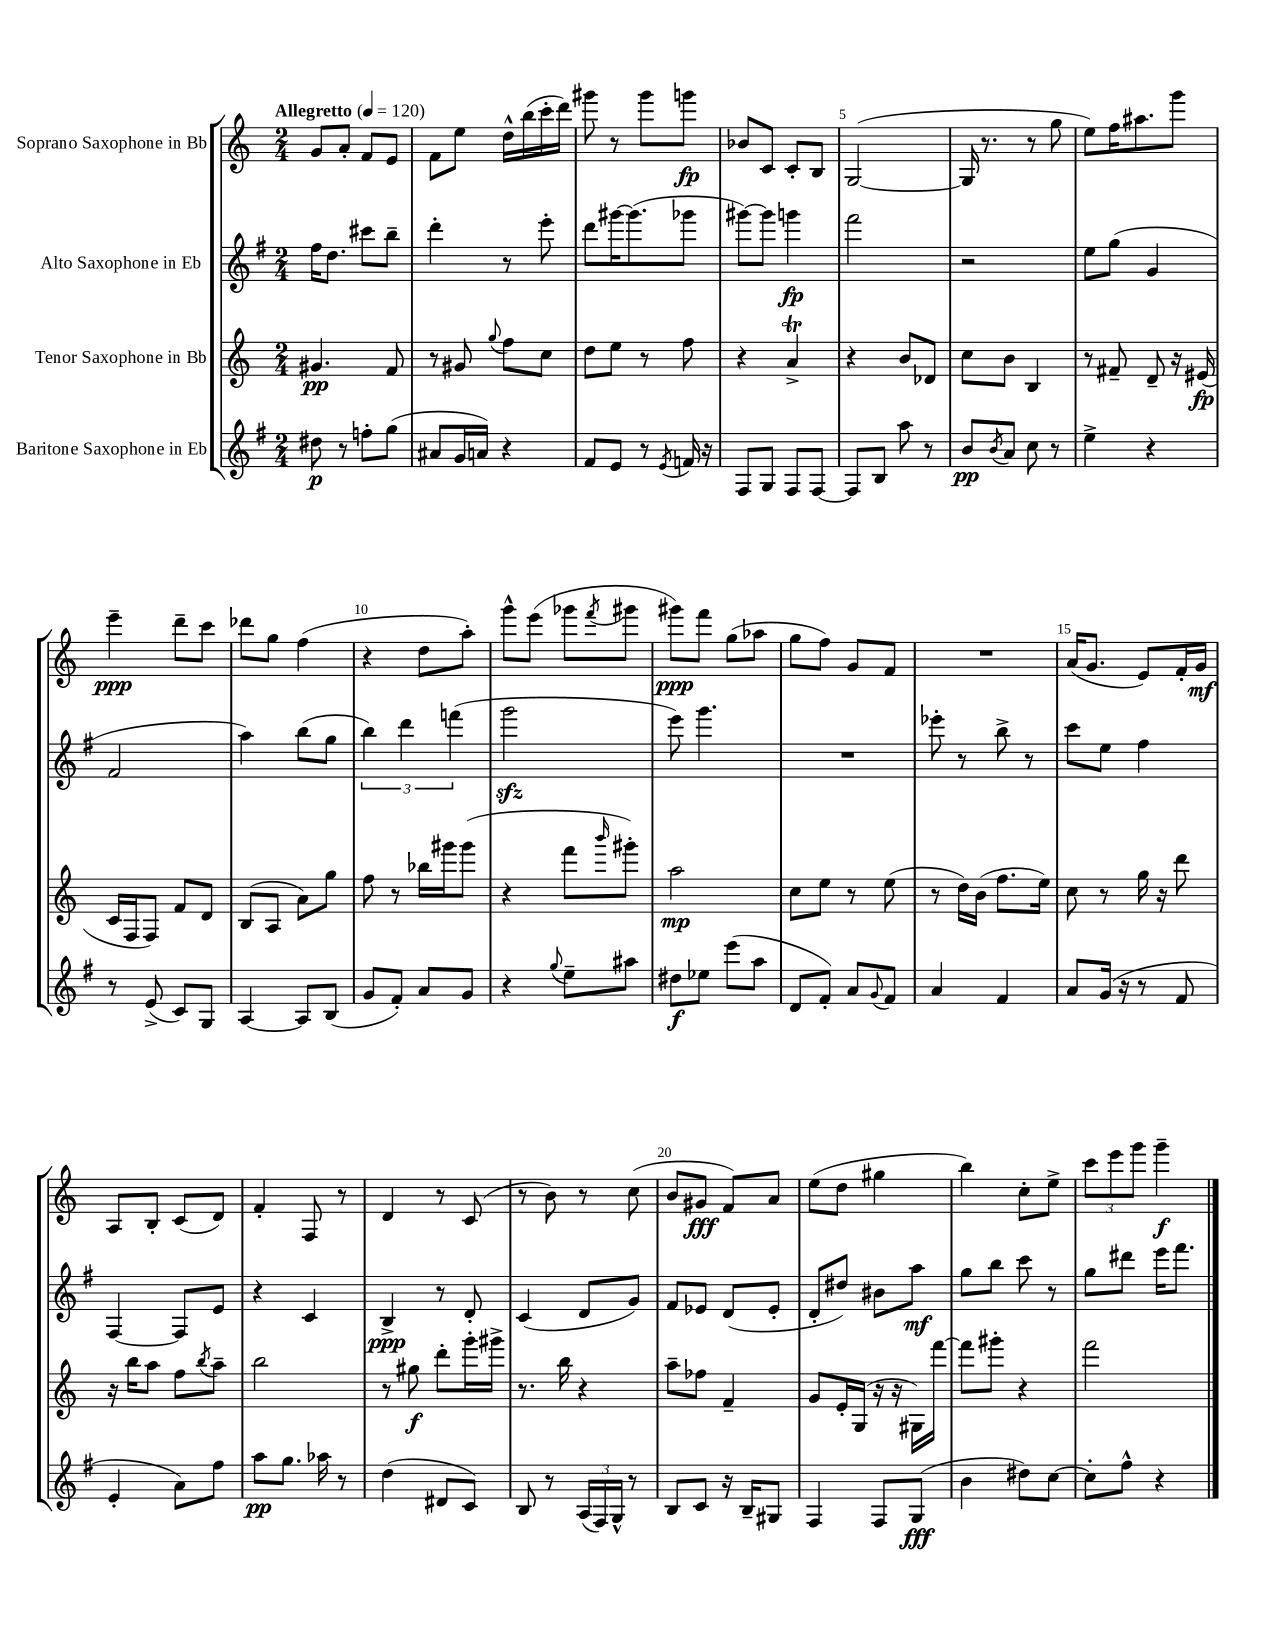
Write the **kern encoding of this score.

**kern	**kern	**kern	**kern
*staff4	*staff3	*staff2	*staff1
*clefG2	*clefG2	*clefG2	*clefG2
*k[f#]	*k[]	*k[f#]	*k[]
*M2/4	*M2/4	*M2/4	*M2/4
*MM120	*MM120	*MM120	*MM120
8dd#	4.g#	16ff#	8g
.	.	8.dd	.
8r	.	.	8a'
8ff'	.	8ccc#	8f
(8gg	8f	8bb~	8e
=	=	=	=
8a#	8r	4ddd'	8f
16g	8g#	.	8ee
16a)	.	.	.
.	8qqgg	.	.
4r	8ff	8r	16dd^^
.	.	.	(16bb
.	8cc	8eee'	16ccc'
.	.	.	16ddd)
=	=	=	=
8f#	8dd	8ddd	8ggg#
8e	8ee	[16ggg#	8r
.	.	(8.ggg#]	.
8r	8r	.	8ggg#
8qe	.	.	.
16f	8ff	8ggg-	8ggg
16r	.	.	.
=	=	=	=
8F#	4r	[8ggg#)	8b-
8G	.	8ggg#]	8c
8F#	4a^	4ggg	8c'
[8F#	.	.	8B
=	=	=	=
8F#]	4r	2fff#	([2G
8B	.	.	.
8aa	8b	.	.
8r	8d-	.	.
=	=	=	=
8b	8cc	2r	16G]
.	.	.	8.r
8qb	.	.	.
8a	8b	.	.
8cc	4B	.	8r
8r	.	.	8gg
=	=	=	=
4ee^	8r	8ee	8ee)
.	8f#~	(8gg	16ff
.	.	.	8.aa#
4r	8d~	4g	.
.	16r	.	8ggg
.	(16e#	.	.
=	=	=	=
8r	16c	2f#	4eee~
.	16F	.	.
(8e^	8F)	.	.
8c)	8f	.	8ddd~
8G	8d	.	8ccc
=	=	=	=
[4A	(8B	4aa)	8ddd-
.	8A	.	8gg
8A]	8a)	(8bb	(4ff
(8B	8gg	8gg	.
=	=	=	=
8g	8ff	6bb)	4r
8f#')	8r	.	.
.	.	6ddd	.
8a	16bb-	.	8dd
.	16ggg#	.	.
.	.	(6fff	.
8g	(8ggg#	.	8aa')
=	=	=	=
4r	4r	2ggg	8ggg^^
.	.	.	(8eee
8qqgg	.	.	.
8ee~	8fff	.	8ggg-
.	16qqbbb	.	8qfff
8aa#	8ggg#')	.	8ggg#
=	=	=	=
8dd#	2aa	8eee)	8ggg#)
8ee-	.	4.ggg	8fff
(8eee	.	.	(8gg
8aa	.	.	8aa-
=	=	=	=
8d	8cc	2r	8gg
8f#')	8ee	.	8ff)
8a	8r	.	8g
8qqg	.	.	.
8f#	(8ee	.	8f
=	=	=	=
4a	8r	8eee-'	2r
.	16dd)	8r	.
.	(16b	.	.
4f#	8.ff	8bb^	.
.	.	8r	.
.	16ee)	.	.
=	=	=	=
8a	8cc	8ccc	(16a
.	.	.	8.g
(16g	8r	8ee	.
16r	.	.	.
8r	16gg	4ff#	8e)
.	16r	.	.
8f#	8ddd	.	16f'
.	.	.	16g
=	=	=	=
4e'	16r	[4F#	8A
.	16bb	.	.
.	8aa	.	8B'
8a)	8ff	8F#]	(8c
.	8qbb	.	.
8ff#	8aa~	8e	8d)
=	=	=	=
8aa	2bb	4r	4f'
8.gg	.	.	.
.	.	4c	8F
16aa-	.	.	.
8r	.	.	8r
=	=	=	=
(4dd	8r	4B^	4d
.	8gg#	.	.
8d#	8ddd'	8r	8r
8c)	16ggg'	8d'	(8c
.	16ggg#^	.	.
=	=	=	=
8B	8.r	(4c	8r
8r	.	.	8b)
.	16bb	.	.
(24A	4r	8d	8r
24F#)	.	.	.
24G^^	.	.	.
8r	.	8g)	(8cc
=	=	=	=
8B	8aa~	8f#	8b
8c	8ff-	8e-	8g#
16r	4f~	(8d	8f)
16B~	.	.	.
8G#	.	8e-'	8a
=	=	=	=
4F#	8g	8d'	(8ee
.	16e'	8dd#)	8dd
.	(16G	.	.
8F#	16r	8b#	4gg#
.	16r	.	.
(8G	16G#)	8aa	.
.	[16fff	.	.
=	=	=	=
4b	8fff]	8gg	4bb)
.	8ggg#'	8bb	.
8dd#)	4r	8ccc	8cc'
[8cc	.	8r	8ee^
=	=	=	=
8cc']	2fff	8gg	12ccc
.	.	.	12eee
8ff#^^	.	8ddd#	.
.	.	.	12ggg
4r	.	16eee	4ggg~
.	.	8.fff#	.
==	==	==	==
*-	*-	*-	*-
